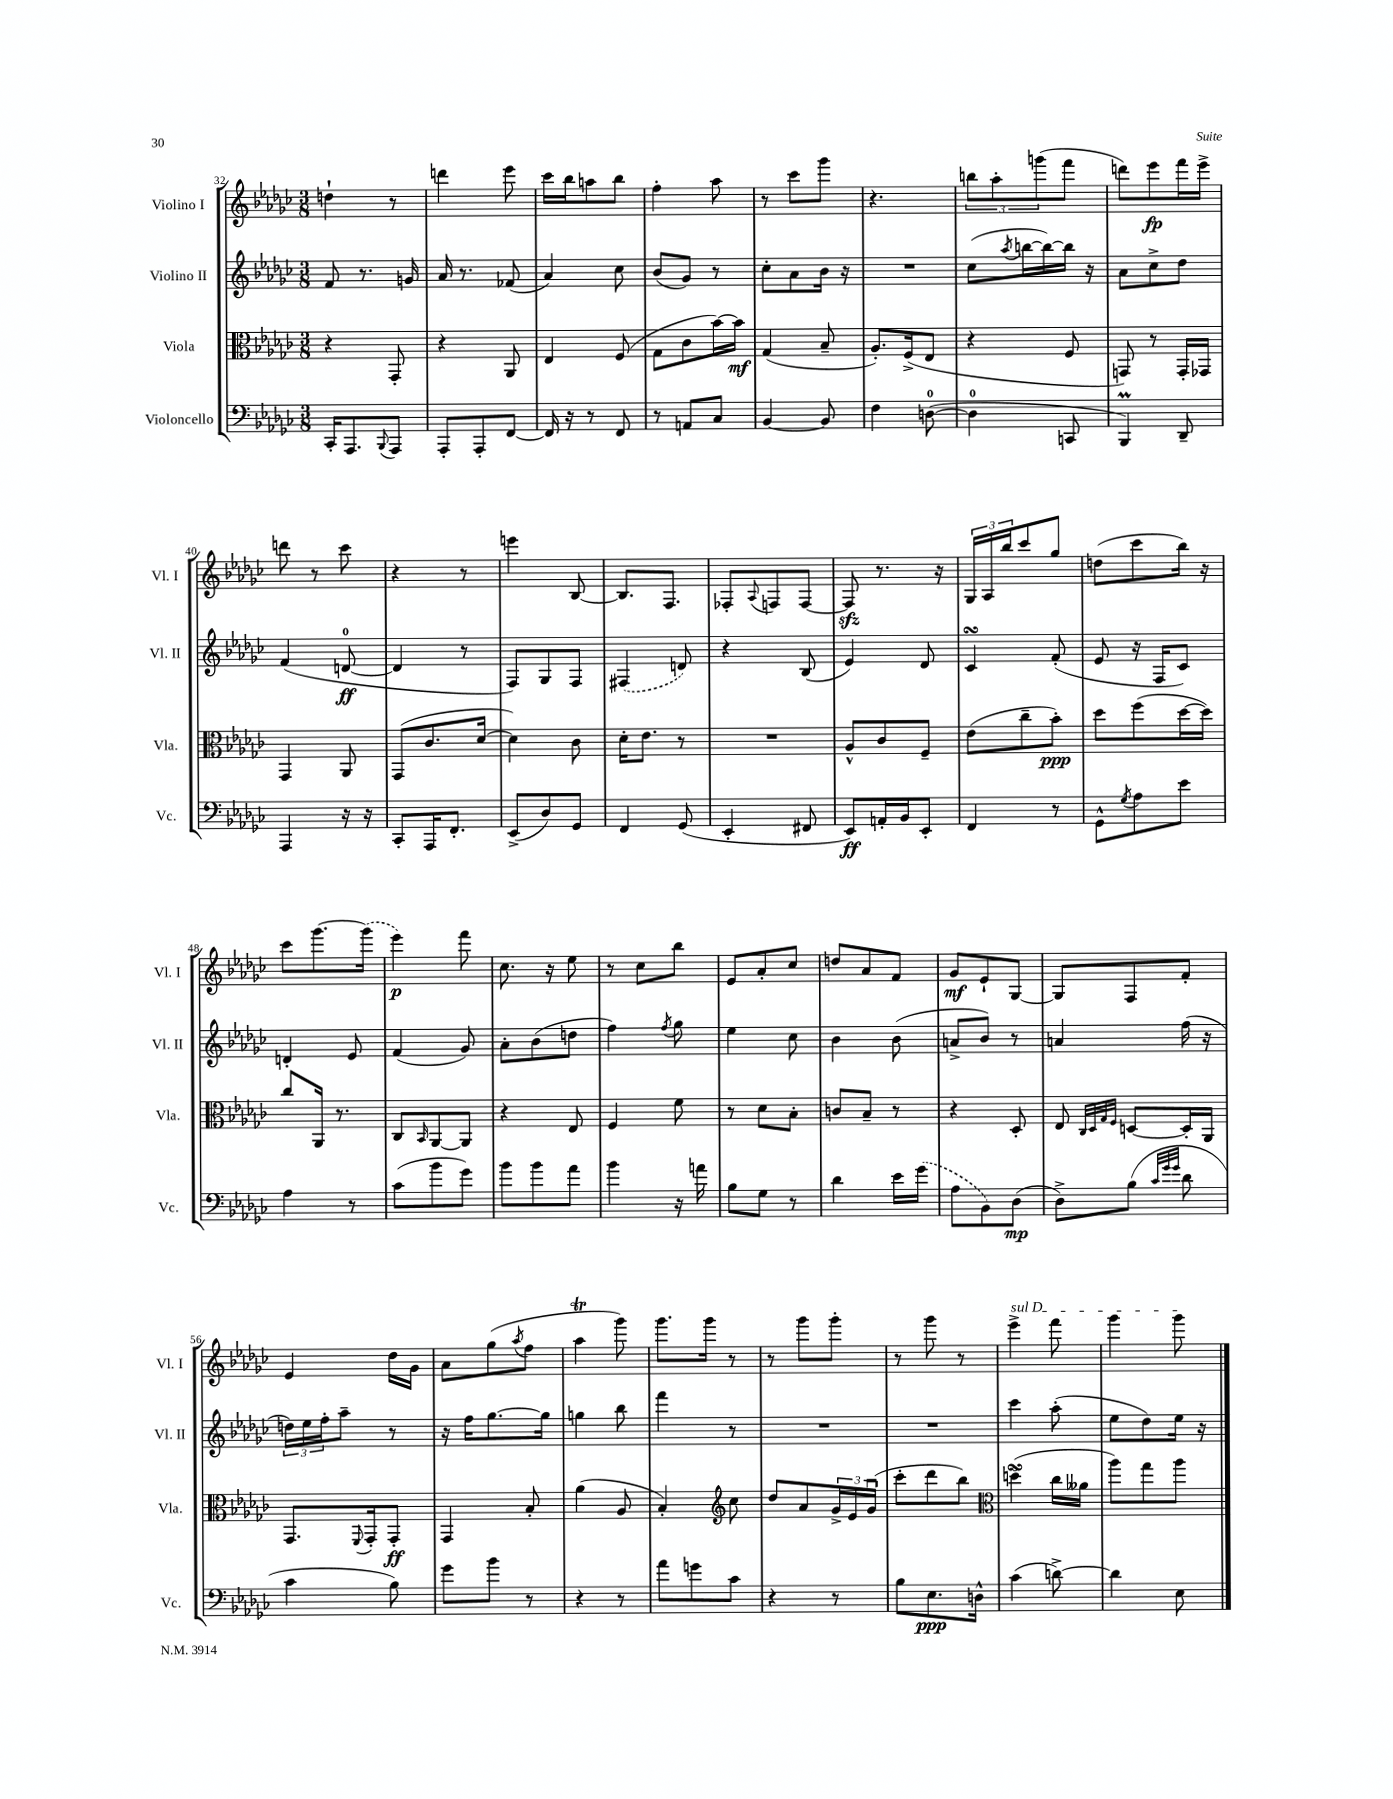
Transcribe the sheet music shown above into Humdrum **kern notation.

**kern	**kern	**kern	**kern
*staff4	*staff3	*staff2	*staff1
*clefF4	*clefC3	*clefG2	*clefG2
*k[b-e-a-d-g-c-]	*k[b-e-a-d-g-c-]	*k[b-e-a-d-g-c-]	*k[b-e-a-d-g-c-]
*M3/8	*M3/8	*M3/8	*M3/8
16CC-'	4r	8f	4dd`
8.AAA-	.	.	.
.	.	8.r	.
8qqBBB-	.	.	.
8AAA-	8GG-'	.	8r
.	.	16g	.
=	=	=	=
8AAA-'	4r	16a-	4ddd
.	.	8.r	.
8AAA-'	.	.	.
[8FF	8AA-	(8f-	8eee-
=	=	=	=
16FF]	4E-	4a-)	16ccc-
16r	.	.	16bb-
8r	.	.	8aa
8FF	(8F	8cc-	8bb-
=	=	=	=
8r	8G-	(8b-	4ff'
8AA	8c-	8g-)	.
8C-	[16b-)	8r	8aa-
.	16b-]	.	.
=	=	=	=
[4BB-	(4G-	8cc-'	8r
.	.	8a-	8ccc-
8BB-]	8B-~	16b-	8ggg-
.	.	16r	.
=	=	=	=
4F	8.A-')	4.r	4.r
.	(16F^	.	.
([8D	8E-	.	.
=	=	=	=
4D]	4r	(8cc-	12bb
.	.	.	12aa-'
.	.	8qaa-	.
.	.	[16bb	.
.	.	.	(12ggg
.	.	16bb_)	.
8CC	8F	16bb]	8fff
.	.	16r	.
=	=	=	=
4BBB-)	8GG)	8a-	8ddd)
.	8r	8cc-^	8eee-
8DD-~	16GG'	8dd-	16fff
.	16GG-	.	16eee-^
=	=	=	=
4AAA-	4GG-	(4f	8ddd
.	.	.	8r
16r	8AA-	[8d	8ccc-
16r	.	.	.
=	=	=	=
8CC-'	(8GG-	4d]	4r
16AAA-	8.c-	.	.
8.FF'	.	.	.
.	.	8r	8r
.	[16d-	.	.
=	=	=	=
(8EE-^	4d-])	8F)	4eee
8D-)	.	8G-	.
8GG-	8c-	8F	[8B-
=	=	=	=
4FF	16d-'	(4F#	8.B-]
.	8.e-	.	.
.	.	.	8.F
(8GG-	8r	8d)	.
=	=	=	=
4EE-'	4.r	4r	8F-'
.	.	.	8qqA-
.	.	.	8F
8FF#	.	(8B-	[8F
=	=	=	=
8EE-)	8A-^^	4e-)	8F]
16AA'	8c-	.	8.r
16BB-	.	.	.
8EE-'	8F~	8d-	.
.	.	.	16r
=	=	=	=
4FF	(8e-	4c-	24G-
.	.	.	24A-
.	.	.	24bb-
.	8cc-~	.	8ccc-
8r	8b-')	(8f'	8gg-
=	=	=	=
8GG-^^	8dd-	8e-	(8dd
8qG-	.	.	.
8A-	(8ff	16r	8ccc-
.	.	16F	.
8e-	[16dd-	8c-)	16bb-)
.	16dd-])	.	16r
=	=	=	=
4A-	8cc-	4d'	8ccc-
.	16AA-	.	[8.ggg-
.	8.r	.	.
8r	.	8e-	.
.	.	.	(16ggg-]
=	=	=	=
(8c-	8C-	(4f	4eee-)
.	16qqBB-	.	.
8b-	[8AA-	.	.
8g-)	8AA-]	8g-)	8fff
=	=	=	=
8b-	4r	8a-'	8.cc-
8b-	.	(8b-	.
.	.	.	16r
8a-	8E-	8dd	8ee-
=	=	=	=
4b-	4F	4ff)	8r
.	.	.	8cc-
.	.	8qff	.
16r	8f	8gg-	8bb-
16a	.	.	.
=	=	=	=
8B-	8r	4ee-	8e-
8G-	8d-	.	8a-'
8r	8B-'	8cc-	8cc-
=	=	=	=
4d-	8c	4b-	8dd
.	8B-~	.	8a-
16e-	8r	(8b-	8f
(16g-	.	.	.
=	=	=	=
8A-	4r	8a^	8g-
8BB-)	.	8b-)	8e-`
(8D-	8D-'	8r	[8G-
=	=	=	=
8D-^)	8E-	4a	8G-]
.	32qqC-	.	.
.	32qqD-	.	.
.	32qqG-	.	.
.	32qqF	.	.
(8B-	[8D	.	8F
32qqc-	.	.	.
32qqg-	.	.	.
32qqg-	.	.	.
8d-	16D']	(16ff	8f'
.	16AA-	16r	.
=	=	=	=
4c-	8.GG-	24dd)	4e-
.	.	24ee-	.
.	.	24ff'	.
.	.	8aa-~	.
.	8qqFF	.	.
.	16GG-'	.	.
8B-)	8GG-'	8r	16dd-
.	.	.	16g-
=	=	=	=
8g-	4GG-	16r	8a-
.	.	16ff	.
8b-	.	[8.gg-	(8gg-
.	.	.	8qaa-
8r	8B-'	.	8ff
.	.	16gg-]	.
=	=	=	=
4r	(4a-	4gg	4aa-
8r	8A-	8bb-	8ggg-)
=	=	=	=
8a-	4B-')	4fff	8.ggg-
8g	.	.	.
.	.	.	16ggg-
*	*clefG2	*	*
8c-	8cc-	8r	8r
=	=	=	=
4r	8dd-	4.r	8r
.	8a-	.	8ggg-
8r	24g-^	.	8ggg-'
.	24e-	.	.
.	(24g-u	.	.
=	=	=	=
8B-	8ccc-'	4.r	8r
8.E-	8ddd-	.	8ggg-
.	8bb-)	.	8r
16D^^	.	.	.
=	=	=	=
*	*clefC3	*	*
(4c-	(4ddo	4ccc-	4eee-^
[8d^)	16cc-	(8aa-'	8fff
.	16a--	.	.
=	=	=	=
4d]	8aa-)	8ee-	4ggg-
.	8gg-	8dd-)	.
8E-	8aa-	16ee-	8ggg-
.	.	16r	.
==	==	==	==
*-	*-	*-	*-
